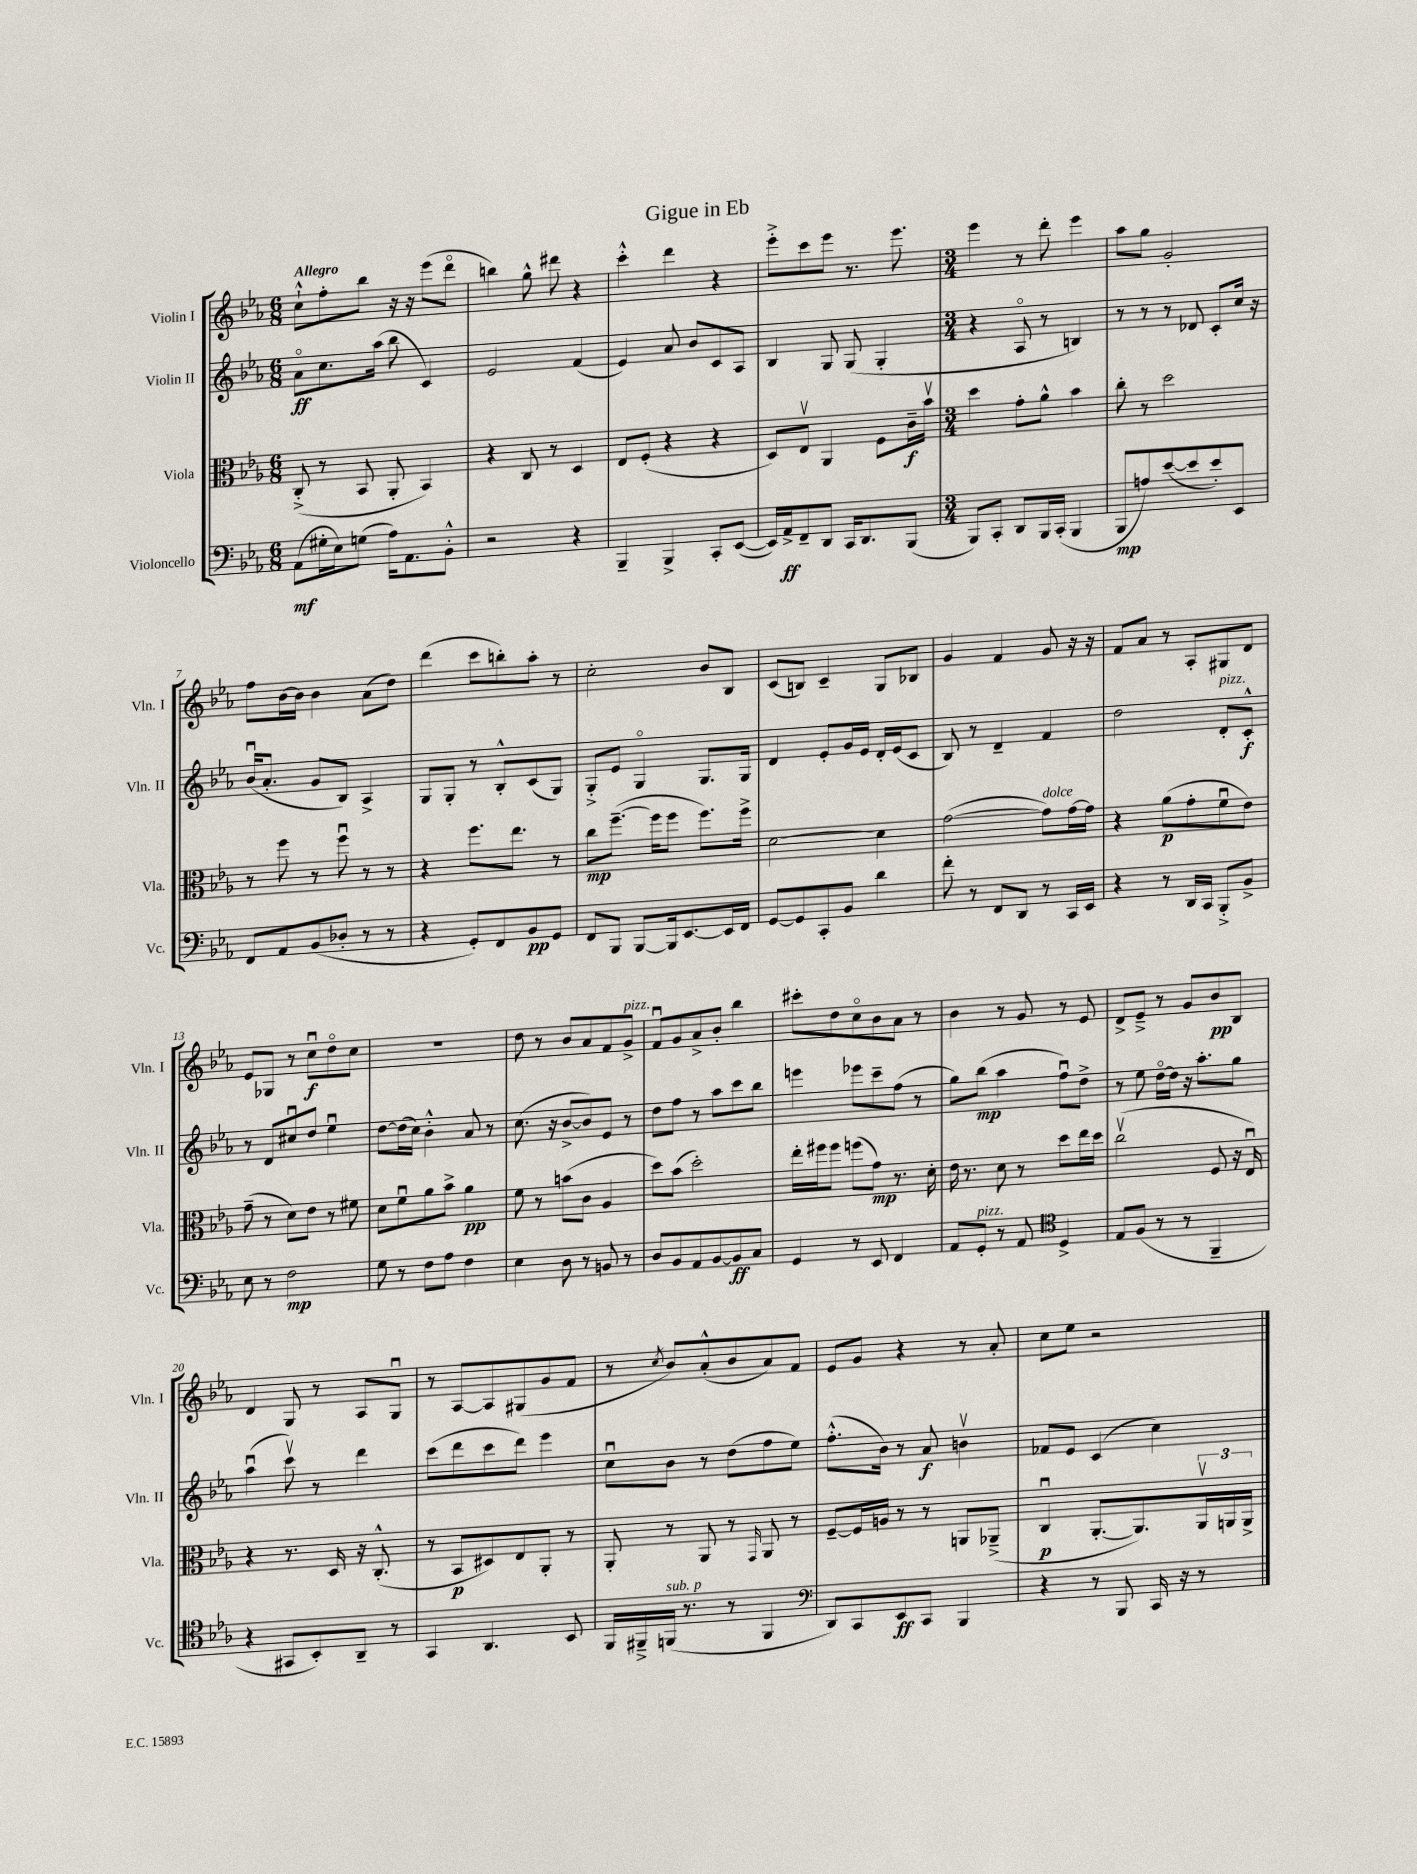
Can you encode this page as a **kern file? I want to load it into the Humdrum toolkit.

**kern	**dynam	**kern	**dynam	**kern	**dynam	**kern	**dynam
*part4	*part4	*part3	*part3	*part2	*part2	*part1	*part1
*staff4	*staff4	*staff3	*staff3	*staff2	*staff2	*staff1	*staff1
*I"Violoncello	*	*I"Viola	*	*I"Violin II	*	*I"Violin I	*
*I'Vc.	*	*I'Vla.	*	*I'Vln. II	*	*I'Vln. I	*
*clefF4	*	*clefC3	*	*clefG2	*	*clefG2	*
*k[b-e-a-]	*	*k[b-e-a-]	*	*k[b-e-a-]	*	*k[b-e-a-]	*
*M6/8	*	*M6/8	*	*M6/8	*	*M6/8	*
=1	=1	=1	=1	=1	=1	=1	=1
!	!	!	!	!	!	!LO:TX:a:B:t=Allegro	!
(8AA-\L	mf	(8C'^/	.	8a-\L	ff	8cc`^^\L	.
16G#X'\L	.	8r	.	8.cc\	.	8ff'\	.
16E-\J)	.	.	.	.	.	.	.
(8Gn\J	.	8BB-/	.	.	.	8bb-\J	.
.	.	.	.	(16aa-\Jk	.	.	.
16A-\KL)	.	8AA-'/	.	8bb-\	.	16r	.
8.AA-\	.	.	.	.	.	16r	.
.	.	4BB-/)	.	4c/)	.	(8eee-\L	.
8BB-'^^\J	.	.	.	.	.	8ddd\J	.
=2	=2	=2	=2	=2	=2	=2	=2
2r	.	4r	.	2e-/	.	4bbn\)	.
.	.	8C/	.	.	.	8gg^^\	.
.	.	8r	.	.	.	8ddd#X\	.
4r	.	4D/	.	(4f/	.	4r	.
=3	=3	=3	=3	=3	=3	=3	=3
4BBB-~/	.	8E-/L	.	4e-/)	.	4ccc'^^\	.
.	.	(8F'/J	.	.	.	.	.
4BBB-^/	.	4r	.	8a-/	.	4ddd\	.
.	.	.	.	8b-/L	.	.	.
8CC'/L	.	4r	.	8c/	.	4r	.
([8EE-/J	.	.	.	8A-/J	.	.	.
=4	=4	=4	=4	=4	=4	=4	=4
16EE-/LL])	.	8D/L)	.	4B-/	.	8eee-'^\L	.
16AA-^/J	ff	.	.	.	.	.	.
8FF~/	.	8E-v/J	.	.	.	8ccc\	.
8DD/J	.	4AA-/	.	8G/	.	8eee-\J	.
16CC/KL	.	.	.	(8G/	.	8.r	.
8.DD/	.	.	.	.	.	.	.
.	.	8F\L	.	4G'/	.	.	.
.	.	.	.	.	.	8.eee-\	.
(8BBB-/J	.	16c~\L	f	.	.	.	.
.	.	16b-v\JJ	.	.	.	.	.
=5	=5	=5	=5	=5	=5	=5	=5
*M3/4	*	*M3/4	*	*M3/4	*	*M3/4	*
8BBB-/L)	.	4dd\	.	4r	.	4eee-\	.
8CC'/J	.	.	.	.	.	.	.
8DD/L	.	8g'\L	.	8A-/	.	8r	.
16BBB-/L	.	8a-^^\J	.	8r	.	8ddd'\	.
(16CC'/JJ	.	.	.	.	.	.	.
4BBB-/	.	4b-\	.	4Bn/)	.	4eee-\	.
=6	=6	=6	=6	=6	=6	=6	=6
8BBB-/L	mp	8cc'\	.	8r	.	8aa-\L	.
8An/)	.	8r	.	8r	.	8gg\J	.
([8e-/	.	2dd\	.	8r	.	2g'/	.
8e-/]	.	.	.	8d-X/	.	.	.
8e-'/)	.	.	.	8c'/L	.	.	.
8EE-/J	.	.	.	16cc/Jk	.	.	.
.	.	.	.	16r	.	.	.
!!LO:LB:g=z
=7	=7	=7	=7	=7	=7	=7	=7
8FF/L	.	8r	.	(16b-u/KL	.	8ff\L	.
.	.	.	.	8.a-'/J	.	.	.
8AA-/	.	8ff\	.	.	.	[16b-\L	.
.	.	.	.	.	.	16b-\JJ]	.
(8BB-/	.	8r	.	8g/L	.	4b-\	.
8D-X'/J	.	8ffu\	.	8B-/J)	.	.	.
8r	.	8r	.	4A-^/	.	(8a-\L	.
8r	.	8r	.	.	.	8dd\J)	.
=8	=8	=8	=8	=8	=8	=8	=8
4r	.	4r	.	8G/L	.	(4ddd\	.
.	.	.	.	8G'/J	.	.	.
8GG'/L)	.	8.ff\L	.	8r	.	8ccc\L	.
8FF/	.	.	.	8B-'^^/L	.	8bbn'\)	.
.	.	8.ee-\J	.	.	.	.	.
8BB-/	pp	.	.	(8c/	.	8aa-'\J	.
8GG/J	.	8r	.	8G/J)	.	8r	.
=9	=9	=9	=9	=9	=9	=9	=9
8FF/L	.	8cc\L	mp	8G'^/L	.	2cc'\	.
8BBB-/J	.	([8.ff~\J	.	8e-/J	.	.	.
[8BBB-/L	.	.	.	4G/	.	.	.
.	.	16ff\KL]	.	.	.	.	.
16BBB-/k]	.	8ff\J	.	.	.	.	.
[8.EE-/	.	.	.	.	.	.	.
.	.	8.ff\L)	.	8.G/L	.	8b-/L	.
16EE-/L]	.	.	.	.	.	8B-/J	.
16FF/JJ	.	16ff^\Jk	.	16G/Jk	.	.	.
=10	=10	=10	=10	=10	=10	=10	=10
[8GG/L	.	[2d\	.	4d/	.	(8c/L	.
8GG/]	.	.	.	.	.	8Bn/J)	.
8CC'/	.	.	.	8e-'/L	.	4c~/	.
8BB-/J	.	.	.	16g/L	.	.	.
.	.	.	.	16e-/JJ	.	.	.
4d\	.	4d\]	.	16d'/LL	.	8G/L	.
.	.	.	.	(16e-/J	.	.	.
.	.	.	.	8c/J	.	8B-X/J	.
=11	=11	=11	=11	=11	=11	=11	=11
8f'\	.	([2g\	.	8B-/)	.	4g/	.
8r	.	.	.	8r	.	.	.
8FF/L	.	.	.	4d~/	.	4f/	.
8DD/J	.	.	.	.	.	.	.
!	!	!LO:TX:a:i:t=dolce	!	!	!	!	!
8r	.	8g\L])	.	4f/	.	8g/	.
16CC/LL	.	[16g\L	.	.	.	16r	.
16EE-/JJ	.	16g\JJ]	.	.	.	16r	.
=12	=12	=12	=12	=12	=12	=12	=12
4r	.	4r	.	2dd\	.	8f/L	.
.	.	.	.	.	.	8a-/J	.
8r	.	(8a-\L	p	.	.	8r	.
16DD/LL	.	8g'\	.	.	.	8A-'/L	.
16CC/JJ	.	.	.	.	.	.	.
!	!	!	!	!LO:TX:a:i:t=pizz.	!	!	!
8BBB-'^/L	.	8fu\	.	8d'/L	.	8G#X/	.
8BB-^/J	.	8e-\J)	.	8c'^^/J	f	8d/J	.
!!LO:LB:g=z
=13	=13	=13	=13	=13	=13	=13	=13
8E-\	.	(8g~\	.	8r	.	8e-/L	.
8r	.	8r	.	8d/L	.	8G-X/J	.
2F\	mp	8d\L)	.	8cc#Xu/	.	8r	.
.	.	8e-\J	.	8dd/J	.	8ccu\L	f
.	.	8r	.	4ee-u\	.	8dd\	.
.	.	8f#X\	.	.	.	8cc\J	.
=14	=14	=14	=14	=14	=14	=14	=14
8G\	.	8d\L	.	[8dd\L	.	2.r	.
8r	.	8fu\	.	(16dd\L]	.	.	.
.	.	.	.	16cc\JJ)	.	.	.
8F\L	.	8a-\	.	4b-'^^\	.	.	.
8A-\J	.	8b-^\J	.	.	.	.	.
4F\	.	4a-\	pp	8a-/	.	.	.
.	.	.	.	8r	.	.	.
=15	=15	=15	=15	=15	=15	=15	=15
4E-\	.	8f\	.	(8.cc\	.	8dd\	.
.	.	8r	.	.	.	8r	.
.	.	.	.	16r	.	.	.
8D\	.	(8bn\L	.	[8b-^/L	.	8b-/L	.
8r	.	8c\J	.	8b-/])	.	8a-/	.
8BBn/	.	4A-/	.	8e-/J	.	8f/	.
!	!	!	!	!	!	!LO:TX:a:i:t=pizz.	!
8r	.	.	.	8r	.	8g^/J	.
=16	=16	=16	=16	=16	=16	=16	=16
8D/L	.	8dd\L)	.	8dd\L	.	8fu/L	.
8BB-/	.	(8b-\J	.	8ff\J	.	8g/	.
8AA-/	.	2dd'\)	.	8r	.	8a-^/	.
[8BB-/	.	.	.	8aa-\L	.	8b-'/J	.
8BB-/]	ff	.	.	8ccc\	.	4bb-\	.
8C/J	.	.	.	8bb-\J	.	.	.
=17	=17	=17	=17	=17	=17	=17	=17
4GG/	.	16ee-'\LL	.	4eeen\	.	8ccc#X'\L	.
.	.	16ff#X\J	.	.	.	.	.
.	.	8ff#\J	.	.	.	8dd\	.
8r	.	(8ffn\L	.	8eee-X\L	.	8cc\	.
8EE-/	.	8g\J)	mp	8ccc~\	.	8b-\	.
4FF/	.	8.r	.	(8ff\J	.	8a-\J	.
.	.	.	.	8r	.	8r	.
.	.	16d'\	.	.	.	.	.
=18	=18	=18	=18	=18	=18	=18	=18
8AA-/L	.	16e-\	.	8gg\L)	.	4b-\	.
.	.	8.r	.	.	.	.	.
!LO:TX:a:i:t=pizz.	!	!	!	!	!	!	!
8GG'/J	.	.	.	(8bb-\J	mp	.	.
8r	.	8d\	.	4aa-\	.	8r	.
8AA-/	.	8r	.	.	.	8g/	.
*clefC4	*	*	*	*	*	*	*
4D^/	.	8dd\L	.	8ffu\L)	.	8r	.
.	.	16ee-\L	.	8dd^\J	.	8e-/	.
.	.	16dd\JJ	.	.	.	.	.
=19	=19	=19	=19	=19	=19	=19	=19
8E-/L	.	(2ccv\	.	8r	.	8d^/L	.
(8F/J	.	.	.	8ee-\	.	8e-~^/J	.
8r	.	.	.	[16dd\LL	.	8r	.
.	.	.	.	16dd\JJ]	.	.	.
8r	.	.	.	16r	.	8g/L	.
.	.	.	.	8.aa-'\L	.	.	.
4FF~/	.	8F/	.	.	.	8b-/	pp
.	.	16r	.	8gg\J	.	8B-/J	.
.	.	16E-u/)	.	.	.	.	.
!!LO:LB:g=z
=20	=20	=20	=20	=20	=20	=20	=20
4r	.	4r	.	(4aa-u\	.	4d/	.
8GG#X/L	.	8.r	.	8cccv\)	.	8G/	.
8BB-'/)	.	.	.	8r	.	8r	.
.	.	16D/	.	.	.	.	.
8AA-~/J	.	16r	.	4ddd\	.	8A-/L	.
.	.	(8.C'^^/	.	.	.	.	.
8r	.	.	.	.	.	8Gu/J	.
=21	=21	=21	=21	=21	=21	=21	=21
4GG/	.	8r	.	(8ccc\L	.	8r	.
.	.	8BB-/L	p	8ddd\	.	[8A-/L	.
4.AA-/	.	8D#X/)	.	8ccc\	.	8A-/]	.
.	.	8E-/	.	8ddd\J)	.	(8G#X/	.
.	.	8AA-'/J	.	4eee-\	.	8g/	.
8BB-/	.	8r	.	.	.	8f/J	.
=22	=22	=22	=22	=22	=22	=22	=22
16FF/LL	.	8AA-'/	.	8ccu\L	.	8r	.
16FF#X~^/	.	.	.	.	.	.	.
.	.	.	.	.	.	8qcc/	.
!LO:TX:a:i:t=sub. p	!	!	!	!	!	!	!
(16FFn/JJ	.	8r	.	8b-\J	.	8b-/L)	.
8.r	.	.	.	.	.	.	.
.	.	8AA-/	.	8r	.	(8a-'^^/	.
8r	.	8r	.	(8dd\L	.	8b-/	.
.	.	16qqGG/	.	.	.	.	.
4FF/	.	8AA-/	.	8ff\	.	8a-/)	.
.	.	8r	.	8ee-\J)	.	8f/J	.
=23	=23	=23	=23	=23	=23	=23	=23
*clefF4	*	*	*	*	*	*	*
8DD/L)	.	[8F~/L	.	(8.ff'^^\L	.	8e-/L	.
8CC/	.	16F/L]	.	.	.	8g/J	.
.	.	16An/JJ	.	16b-\Jk)	.	.	.
8EE-/	ff	8r	.	8r	.	4r	.
8CC/J	.	8r	.	8a-/	f	.	.
4BBB-/	.	8AAn/L	.	4bnv\	.	8r	.
.	.	(8AA-X~^/J	.	.	.	8a-'/	.
=24	=24	=24	=24	=24	=24	=24	=24
4r	.	4Cu/	p	8f-X/L	.	8cc\L	.
.	.	.	.	8e-/J	.	8ee-\J	.
8r	.	[8.AA-'/L	.	(4c/	.	2r	.
8BBB-/	.	.	.	.	.	.	.
.	.	8.AA-/])	.	.	.	.	.
16CC/	.	.	.	4cc\)	.	.	.
16r	.	.	.	.	.	.	.
8r	.	24AA-v/L	.	.	.	.	.
.	.	24AAn/	.	.	.	.	.
.	.	24AA^/JJ	.	.	.	.	.
==	==	==	==	==	==	==	==
*-	*-	*-	*-	*-	*-	*-	*-
